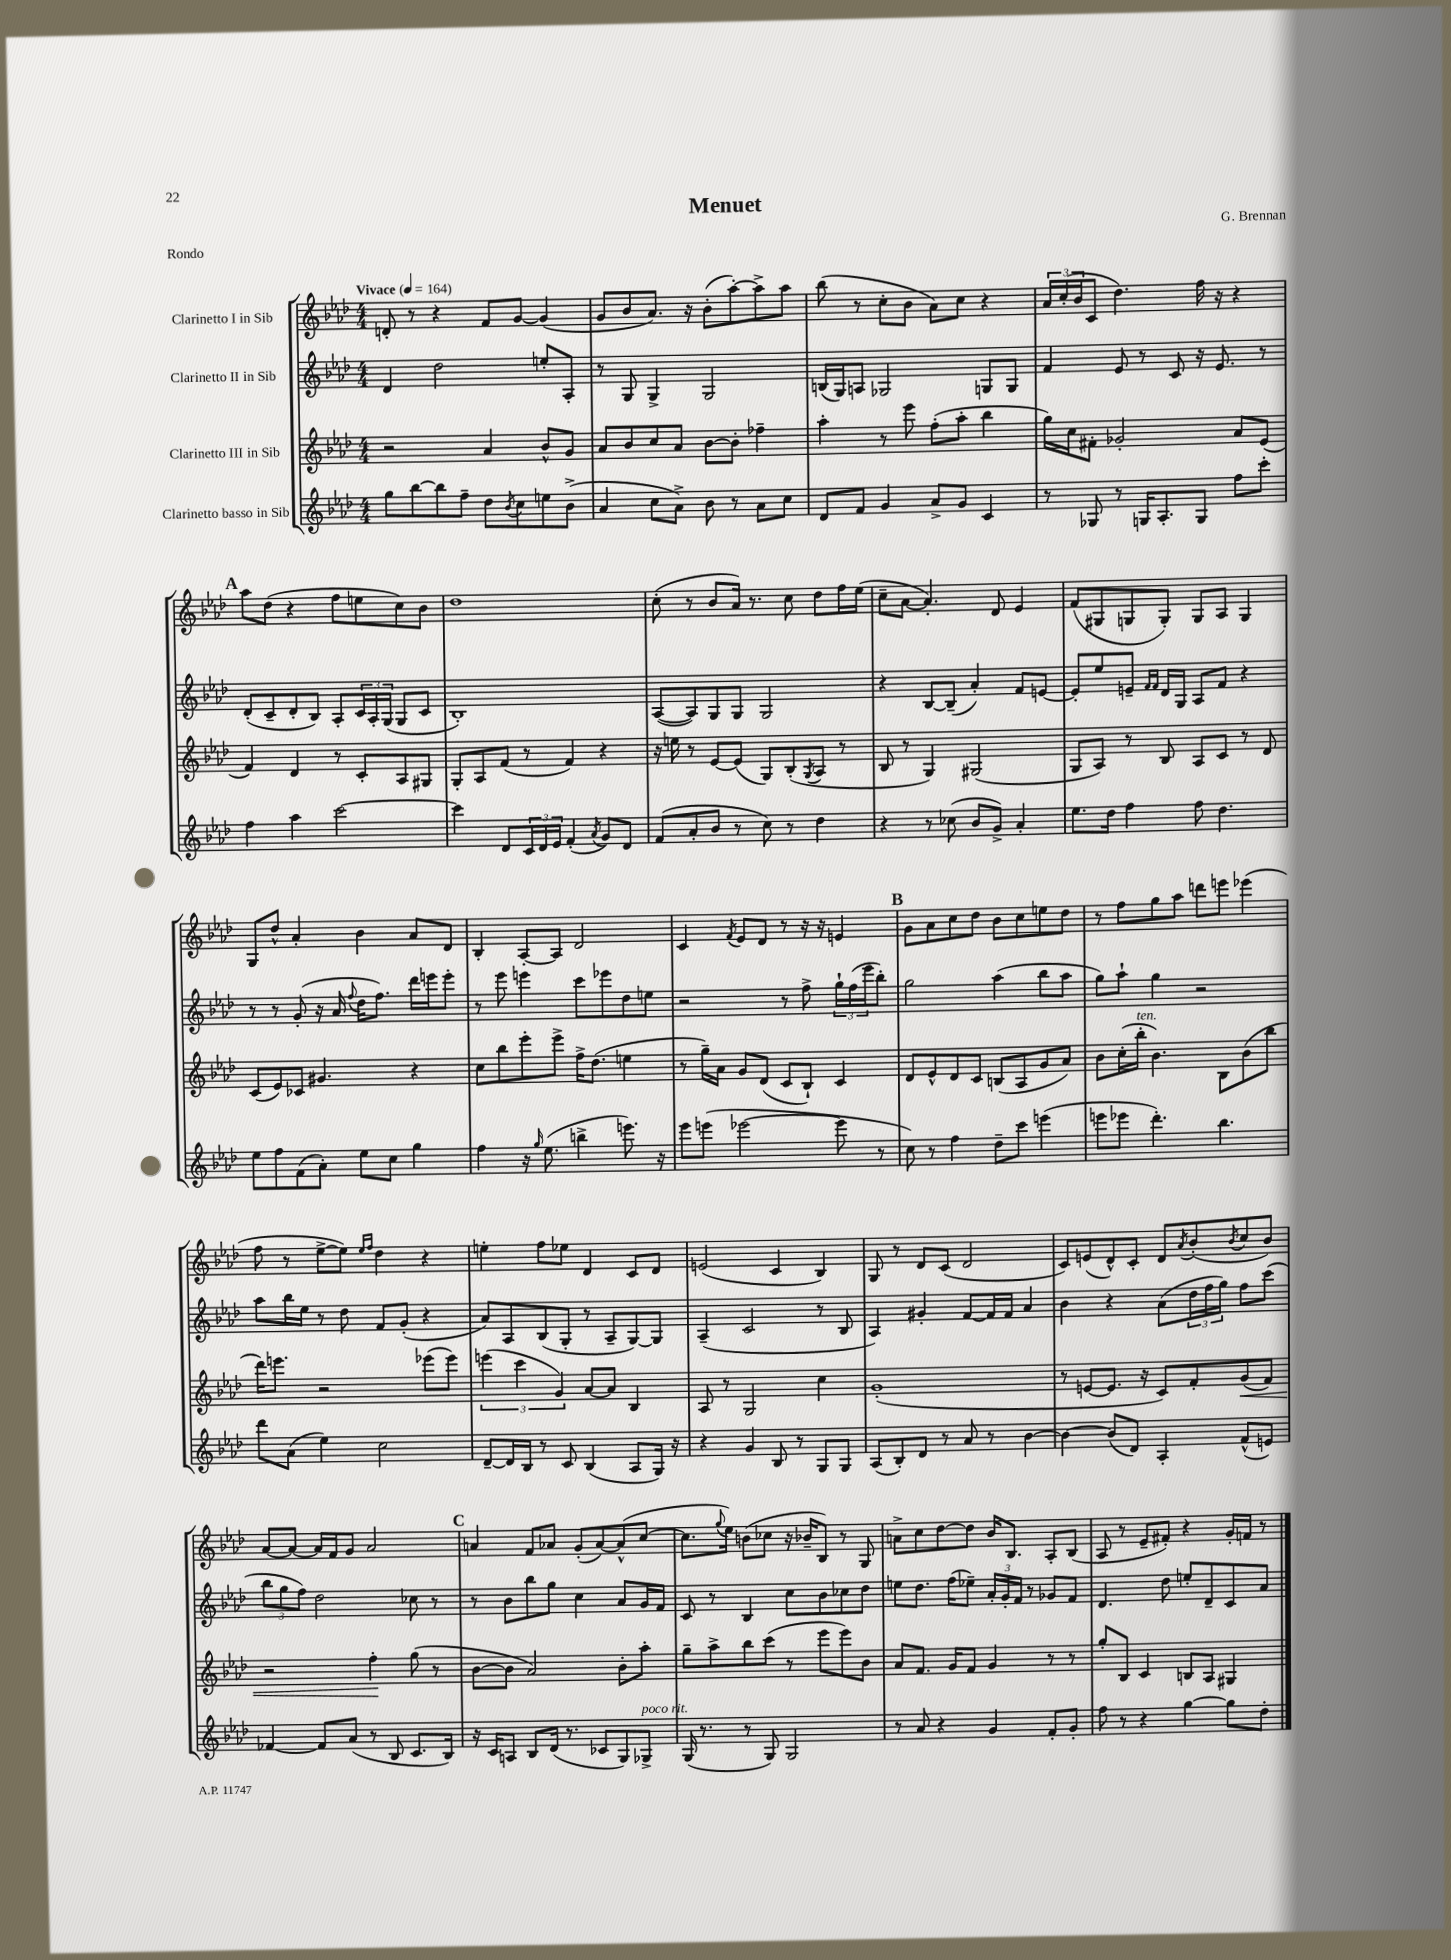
\header { title = "Menuet" composer = "G. Brennan" piece = "Rondo" }
<<
\new StaffGroup <<
\new Staff = "s0" \with { instrumentName = "Clarinetto I in Sib" } {
    \clef treble \key aes \major \numericTimeSignature \time 4/4 \tempo "Vivace" 4 = 164
    d'8-. r8 r4 f'8 g'8~ g'4( |
    g'8 bes'8 aes'8.) r16 bes'8-.( aes''8~-.) aes''8-> aes''8 |
    bes''8( r8 c''8-. bes'8 aes'8) c''8 r4 |
    \tuplet 3/2 { aes'16 c''16-.( bes'16 } c'8 des''4.) f''16 r16 r4 |
    \mark \markup { \bold "A" } aes''8 des''8( r4 f''8 e''8 c''8) bes'8 |
    des''1 |
    c''8-.( r8 bes'8 aes'16) r8. c''8 des''8 f''16 ees''16( |
    c''8-- aes'8~ aes'4.-.) des'8 ees'4 |
    f'8( gis8 g8 g8-.) g8 aes8 g4 |
    g8 des''8-^ aes'4-. bes'4 aes'8 des'8 |
    bes4-. aes8~-. aes8 des'2 |
    c'4 \acciaccatura { f'8 } ees'8 des'8 r8 r16 r16 e'4 |
    \mark \markup { \bold "B" } g'8 aes'8 c''8 des''8 bes'8 c''8 e''8 des''8 |
    r8 f''8 g''8 aes''8 d'''8 e'''8 ees'''4( |
    f''8 r8 ees''8~-> ees''8) \grace { ees''16 f''16 } des''4 r4 |
    e''4-. f''8 ees''8 des'4 c'8 des'8 |
    e'2( c'4 bes4) |
    g8 r8 des'8 c'8( des'2 |
    c'8) e'8( des'8-^) c'8-. des'8 \acciaccatura { aes'8 } bes'8-.( \acciaccatura { bes'8 } c''8 bes'8) |
    aes'8~ aes'8~ aes'16 f'16 g'8 aes'2 |
    \mark \markup { \bold "C" } a'4 f'8 aes'8 g'8-.( aes'8~) aes'8-^( c''8~ |
    c''8. \appoggiatura { g''8 } ees''16) b'8( ces''8 r16 bes'16-- bes8) r8 g8 |
    a'8-> c''8 des''8~ des''8 bes'16 bes8. aes8-. bes8( |
    aes8 r8 ees'8-- fis'8-.) r4 g'16-. f'16 r8 \bar "|." |
}
\new Staff = "s1" \with { instrumentName = "Clarinetto II in Sib" } {
    \clef treble \key aes \major \numericTimeSignature \time 4/4
    des'4 des''2 e''8-. aes8-. |
    r8 g8 g4-> g2 |
    b16( g16) a8 ges2 g8 g8 |
    f'4 ees'8 r8 c'8 r16 ees'8. r8 |
    \mark \markup { \bold "A" } des'8-.( c'8-- des'8-. bes8) aes8-. \tuplet 3/2 { c'16 aes16-. g16( } g8 c'8 |
    bes1-.) |
    aes8~( aes8) g8 g8 g2 |
    r4 bes8~ bes8--( aes'4-.) f'8 e'8~ |
    e'8-. ees''8 e'8-- \grace { f'16 f'16 } des'16 g16 aes8 f'8 r4 |
    r8 r8 g'8-.( r16 aes'16 \appoggiatura { f''8 } des''16 f''8.) des'''16 e'''16 e'''8-. |
    r8 ees'''8 e'''4 c'''8 ees'''8 des''8 e''8 |
    r2 r8 f''8-> \tuplet 3/2 { g''16-! f''16( ees'''16 } bes''8-.) |
    \mark \markup { \bold "B" } g''2 aes''4( bes''8 aes''8 |
    g''8) aes''8-! g''4 r2 |
    aes''8 bes''16 ees''16 r8 des''8 f'8 g'8-.( r4 |
    aes'8) aes8 bes8( g8-. r8 aes8-- g8~) g8 |
    aes4--( c'2 r8 bes8 |
    aes4) gis'4-. f'8~ f'16 f'16 aes'4 |
    bes'4 r4 aes'8( \tuplet 3/2 { des''16 f''16 g''16) } f''8 c'''8( |
    \tuplet 3/2 { bes''8 g''8 f''8) } des''2 ces''8 r8 |
    \mark \markup { \bold "C" } r8 bes'8 bes''8 g''8 c''4 aes'8 g'16 f'16 |
    c'8 r8 bes4 c''8 bes'8 ces''8 des''8 |
    e''8 des''8. f''16( ees''8--) \tuplet 3/2 { aes'16-. g'16-. f'16 } r8 ges'8 f'8 |
    des'4. des''8 e''8-. des'8-- c'8 aes'8 \bar "|." |
}
\new Staff = "s2" \with { instrumentName = "Clarinetto III in Sib" } {
    \clef treble \key aes \major \numericTimeSignature \time 4/4
    r2 aes'4 bes'8-^ g'8 |
    aes'8 bes'8 c''8 aes'8 bes'8~ bes'8-. fes''4-- |
    aes''4-. r8 ees'''8 f''8-.( aes''8-. bes''4 |
    g''16) c''16 fis'8-. ges'2-. aes'8 ees'8( |
    \mark \markup { \bold "A" } f'4) des'4 r8 c'8-. aes8 gis8 |
    g8-. aes8 f'8( r8 f'4) r4 |
    r16 e''16 r8 ees'8~ ees'8( g8) bes8-.( \acciaccatura { g8 } aes8 r8 |
    bes8 r8 g4) gis2( |
    g8 aes8) r8 bes8 aes8 c'8 r8 des'8 |
    c'8( ees'8) ces'8 gis'4. r4 |
    c''8 bes''8 ees'''8-. ees'''8-> f''16-> des''8.( e''4 |
    r8 g''16--) aes'16 g'8 des'8( c'8 bes8-!) c'4 |
    \mark \markup { \bold "B" } des'8 ees'8-^ des'8 c'8 b8( aes8 g'8 aes'8) |
    bes'8 c''16-.( bes''16-.^\markup { \italic "ten." } bes'4.) bes8 bes'8( bes''8 |
    des'''16) e'''8. r2 ees'''8( ees'''8) |
    \tuplet 3/2 { e'''4( c'''4 g'4) } aes'8~ aes'8 bes4 |
    aes8 r8 g2 c''4 |
    g'1-.( |
    r8 e'8~ e'8. r16 c'8) f'8-. g'8\<( f'8) |
    r2 f''4-.\! g''8( r8 |
    \mark \markup { \bold "C" } bes'8~ bes'8 aes'2) bes'8-. aes''8-. |
    g''8-- aes''8-> bes''8 c'''8( r8 ees'''8 ees'''8) bes'8 |
    aes'8 f'8. g'16 f'8 g'4 r8 r8 |
    g''8-. bes8 c'4 b8 aes8 gis4 \bar "|." |
}
\new Staff = "s3" \with { instrumentName = "Clarinetto basso in Sib" } {
    \clef treble \key aes \major \numericTimeSignature \time 4/4
    g''8 bes''8~ bes''8 f''8-- des''8 \acciaccatura { bes'8 } c''8 e''8 bes'8->( |
    aes'4 c''8 aes'8->) bes'8 r8 aes'8 c''8 |
    des'8 f'8 g'4 aes'8-> g'8 c'4 |
    r8 ges8 r8 g16 aes8.-. g8 f''8 c'''8-. |
    \mark \markup { \bold "A" } f''4 aes''4 c'''2~ |
    c'''4 des'8 \tuplet 3/2 { c'16 des'16 ees'16 } f'4-.( \acciaccatura { aes'8 } g'8) des'8 |
    f'8( aes'8-. bes'8 r8 c''8) r8 des''4 |
    r4 r8 ces''8( bes'8 g'8->) aes'4-. |
    ees''8. des''16 f''4 f''8 des''4. |
    ees''8 f''8 f'8( aes'8-.) ees''8 c''8 g''4 |
    f''4 r16 \grace { g''16 } ees''8.( b''4-> e'''8.) r16 |
    ees'''8 e'''8( ees'''2~ ees'''8 r8 |
    \mark \markup { \bold "B" } c''8) r8 f''4 des''8-- c'''8 e'''4( |
    e'''8 ees'''8 des'''4.-.) bes''4. |
    des'''8 aes'8( ees''4) c''2 |
    des'8~-- des'16 bes16 r8 c'8 bes4( aes8 g16) r16 |
    r4 g'4 bes8 r8 g8 g8 |
    aes8( bes8-.) des'8 r8 aes'8 r8 bes'4~ |
    bes'4~ bes'8( des'8) aes4-. f'8-^( e'8) |
    fes'4~ fes'8 aes'8( r8 bes8 c'8. bes16) |
    \mark \markup { \bold "C" } r16 c'16 a8 bes8 des'16( r8. ces'8 g8) ges8->^\markup { \italic "poco rit." } |
    g16( r8. r8 g8) g2 |
    r8 aes'8 r4 g'4 f'8-. g'8-. |
    f''8 r8 r4 g''4~ g''8 des''8-. \bar "|." |
}
>>
>>
\layout { \context { \Score \remove "Bar_number_engraver" } }
